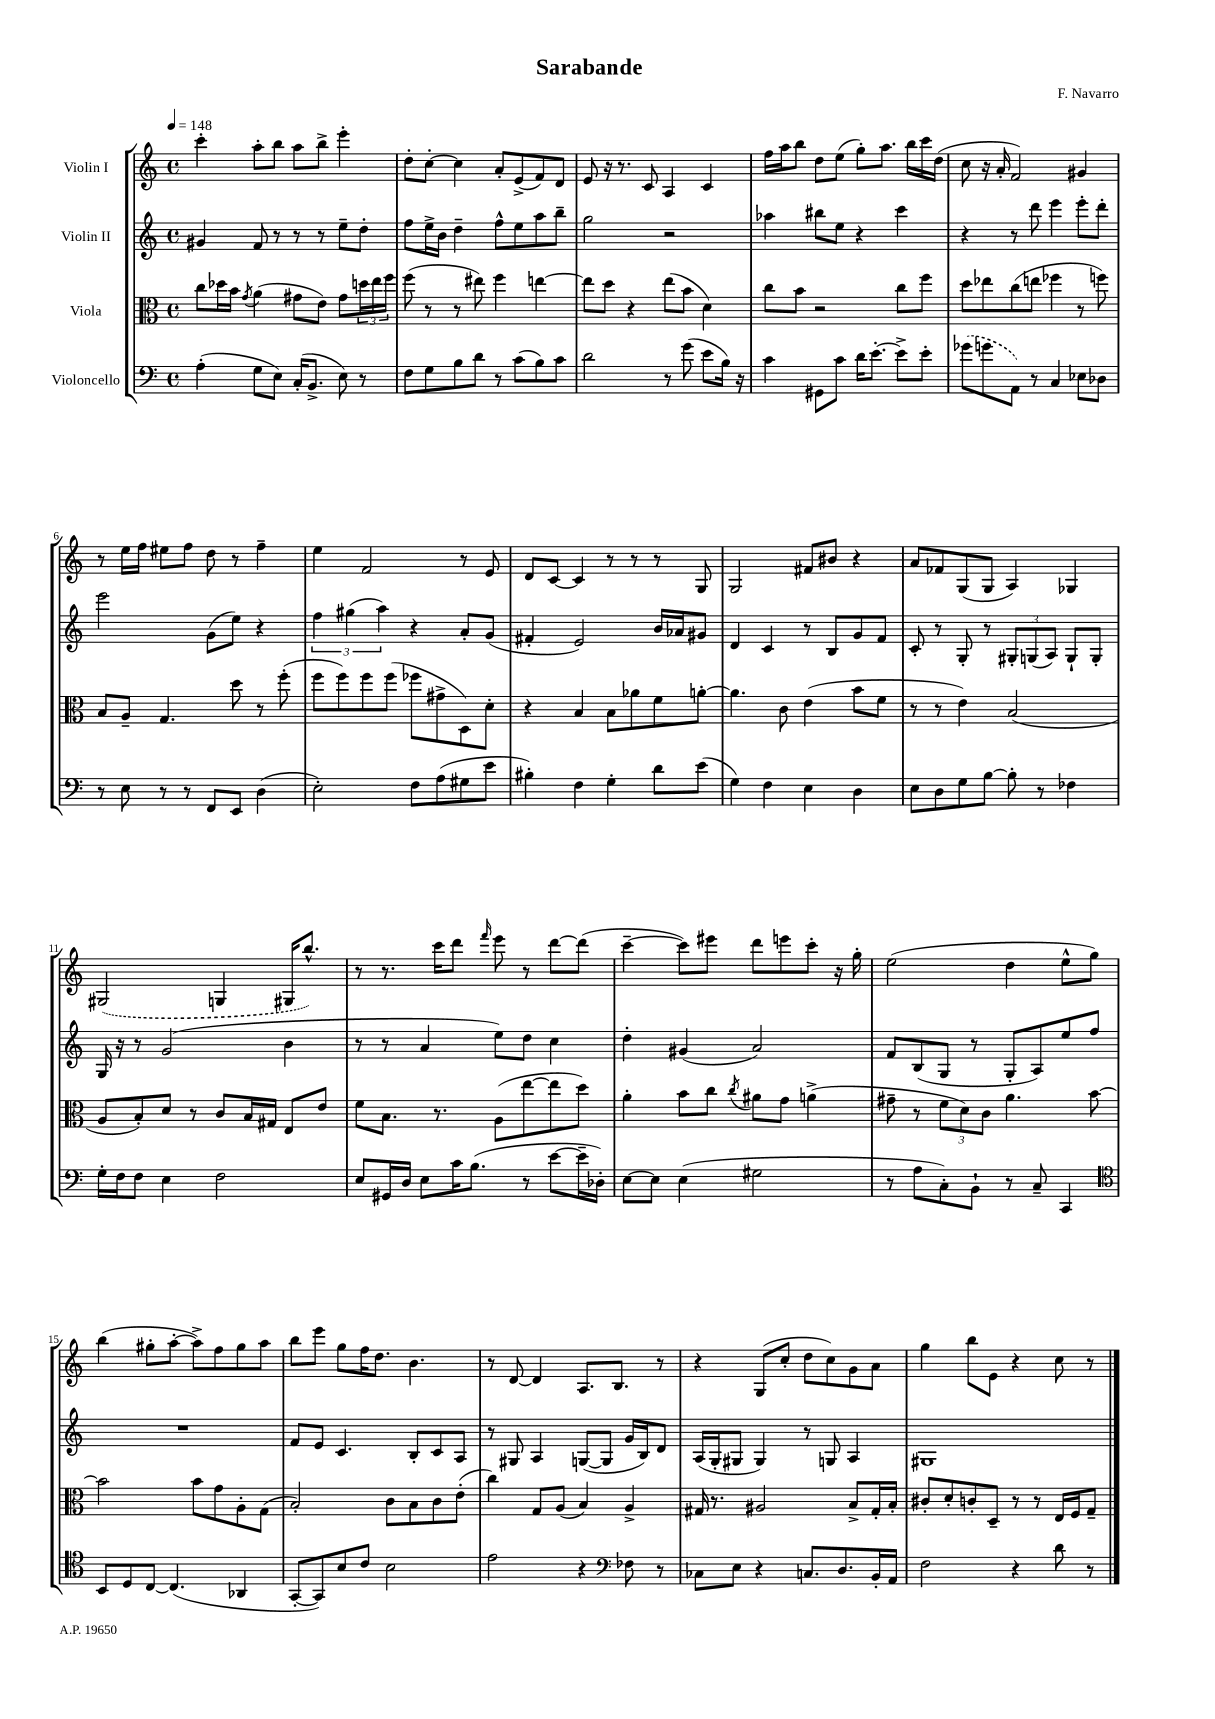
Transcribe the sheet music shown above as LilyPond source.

\header { title = "Sarabande" composer = "F. Navarro" }
<<
\new StaffGroup <<
\new Staff = "s0" \with { instrumentName = "Violin I" } {
    \clef treble \key c \major \defaultTimeSignature \time 4/4 \tempo 4 = 148
    c'''4-. a''8-. b''8 a''8 b''8-> e'''4-. |
    d''8-. c''8~-. c''4 a'8-. e'8->( f'8) d'8 |
    e'8 r16 r8. c'8 a4 c'4 |
    f''16 a''16 b''8 d''8 e''8( g''8-.) a''8. b''16 c'''16 d''16( |
    c''8 r16 a'16-. f'2) gis'4 |
    r8 e''16 f''16 eis''8 f''8 d''8 r8 f''4-- |
    e''4 f'2 r8 e'8 |
    d'8 c'8~ c'4 r8 r8 r8 g8 |
    g2 fis'8 bis'8 r4 |
    a'8 fes'8 g8( g8 a4) ges4 |
    \once \slurDashed gis2( g4 gis16 b''8.-^) |
    r8 r8. c'''16 d'''8 \grace { f'''16 } e'''8 r8 d'''8~ d'''8( |
    c'''4~-- c'''8) eis'''8 d'''8 e'''8 c'''8-. r16 g''16-. |
    e''2( d''4 e''8-^ g''8) |
    b''4( gis''8-. a''8~-. a''8->) f''8 gis''8 a''8 |
    b''8 e'''8 g''8 f''16 d''8. b'4. |
    r8 d'8~ d'4 a8. b8. r8 |
    r4 g8( c''8-. d''8 c''8) g'8 a'8 |
    g''4 b''8 e'8 r4 c''8 r8 \bar "|." |
}
\new Staff = "s1" \with { instrumentName = "Violin II" } {
    \clef treble \key c \major \defaultTimeSignature \time 4/4
    gis'4 f'8 r8 r8 r8 e''8-- d''8-. |
    f''8 e''16-> b'16 d''4-- f''8-^ e''8 a''8 b''8-- |
    g''2 r2 |
    aes''4 bis''8 e''8 r4 c'''4 |
    r4 r8 d'''8 e'''4 e'''8-. d'''8-. |
    e'''2 g'8( e''8) r4 |
    \tuplet 3/2 { f''4 gis''4( a''4) } r4 a'8-. g'8( |
    fis'4-. e'2) b'16 aes'16 gis'8 |
    d'4 c'4 r8 b8 g'8 f'8 |
    c'8-. r8 g8-. r8 \tuplet 3/2 { gis8-. g8( a8) } g8-! g8-. |
    g16 r16 r8 g'2( b'4 |
    r8 r8 a'4 e''8) d''8 c''4 |
    d''4-. gis'4( a'2) |
    f'8 b8( g8 r8 g8-. a8) e''8 f''8 |
    R1 |
    f'8 e'8 c'4. b8-. c'8 a8 |
    r8 gis8 a4 g8~( g8 g'16 b16) d'8 |
    a16( g16-. gis8 gis4) r8 g8 a4 |
    gis1 \bar "|." |
}
\new Staff = "s2" \with { instrumentName = "Viola" } {
    \clef alto \key c \major \defaultTimeSignature \time 4/4
    c''8 des''16 b'16 \acciaccatura { g'8 } a'4( gis'8 e'8) gis'8 \tuplet 3/2 { d''16 e''16 f''16 } |
    f''8( r8 r8 eis''8) f''4 e''4~ |
    e''8 d''8 r4 e''8( b'8 d'4) |
    c''8 b'8 r2 c''8 f''8 |
    d''8 ees''8 c''8( e''8 fes''4 r8 f''8) |
    b8 a8-- g4. d''8 r8 f''8-.( |
    f''8 f''8) f''8 f''8( fes''8 gis'8-> d8) d'8-. |
    r4 b4 b8 aes'8 f'8 a'8~-. |
    a'4. c'8 e'4( b'8 f'8 |
    r8 r8 e'4) b2( |
    a8 b8-.) d'8 r8 c'8 b16 gis16 e8 e'8 |
    f'8 b8. r8. a8( e''8~ e''8 d''8) |
    a'4-. b'8 c''8 \acciaccatura { c''8 } ais'8 g'8 a'4->( |
    gis'8-- r8 \tuplet 3/2 { f'8 d'8) c'8 } a'4. b'8~ |
    b'2 b'8 g'8 a8-. g8( |
    b2-.) c'8 b8 c'8 e'8-.( |
    c''4) g8 a8( b4) a4-> |
    gis16 r8. ais2 b8-> gis16-. b16-. |
    cis'8-. d'8-. c'8-. d8-- r8 r8 e16 f16 g8-- \bar "|." |
}
\new Staff = "s3" \with { instrumentName = "Violoncello" } {
    \clef bass \key c \major \defaultTimeSignature \time 4/4
    a4-.( g8 e8) c16-.( b,8.-> e8) r8 |
    f8 g8 b8 d'8 r8 c'8( b8) c'8 |
    d'2 r8 g'8( e'8 b16) r16 |
    c'4 gis,8 c'8 d'16 e'8.~-. e'8-> e'8-. |
    \once \slurDashed ges'8( g'8 a,8) r8 c4 ees8 des8 |
    r8 e8 r8 r8 f,8 e,8 d4( |
    e2-.) f8 a8( gis8 e'8 |
    bis4-.) f4 g4-. d'8 e'8( |
    g4) f4 e4 d4 |
    e8 d8 g8 b8~ b8-. r8 fes4 |
    g16-. f16 f8 e4 f2 |
    e8 gis,16 d16 e8 c'16 b8.( r8 e'8~ e'16-- des16-.) |
    e8~ e8 e4( gis2 |
    r8 a8 c8-.) b,8-! r8 c8-- c,4 |
    \clef tenor b,8 d8 c8~ c4.( aes,4 |
    g,8~-. g,8) b8 c'8 b2 |
    e'2 r4 \clef bass fes8 r8 |
    ces8 e8 r4 c8. d8. b,16-. a,16 |
    f2 r4 d'8 r8 \bar "|." |
}
>>
>>
